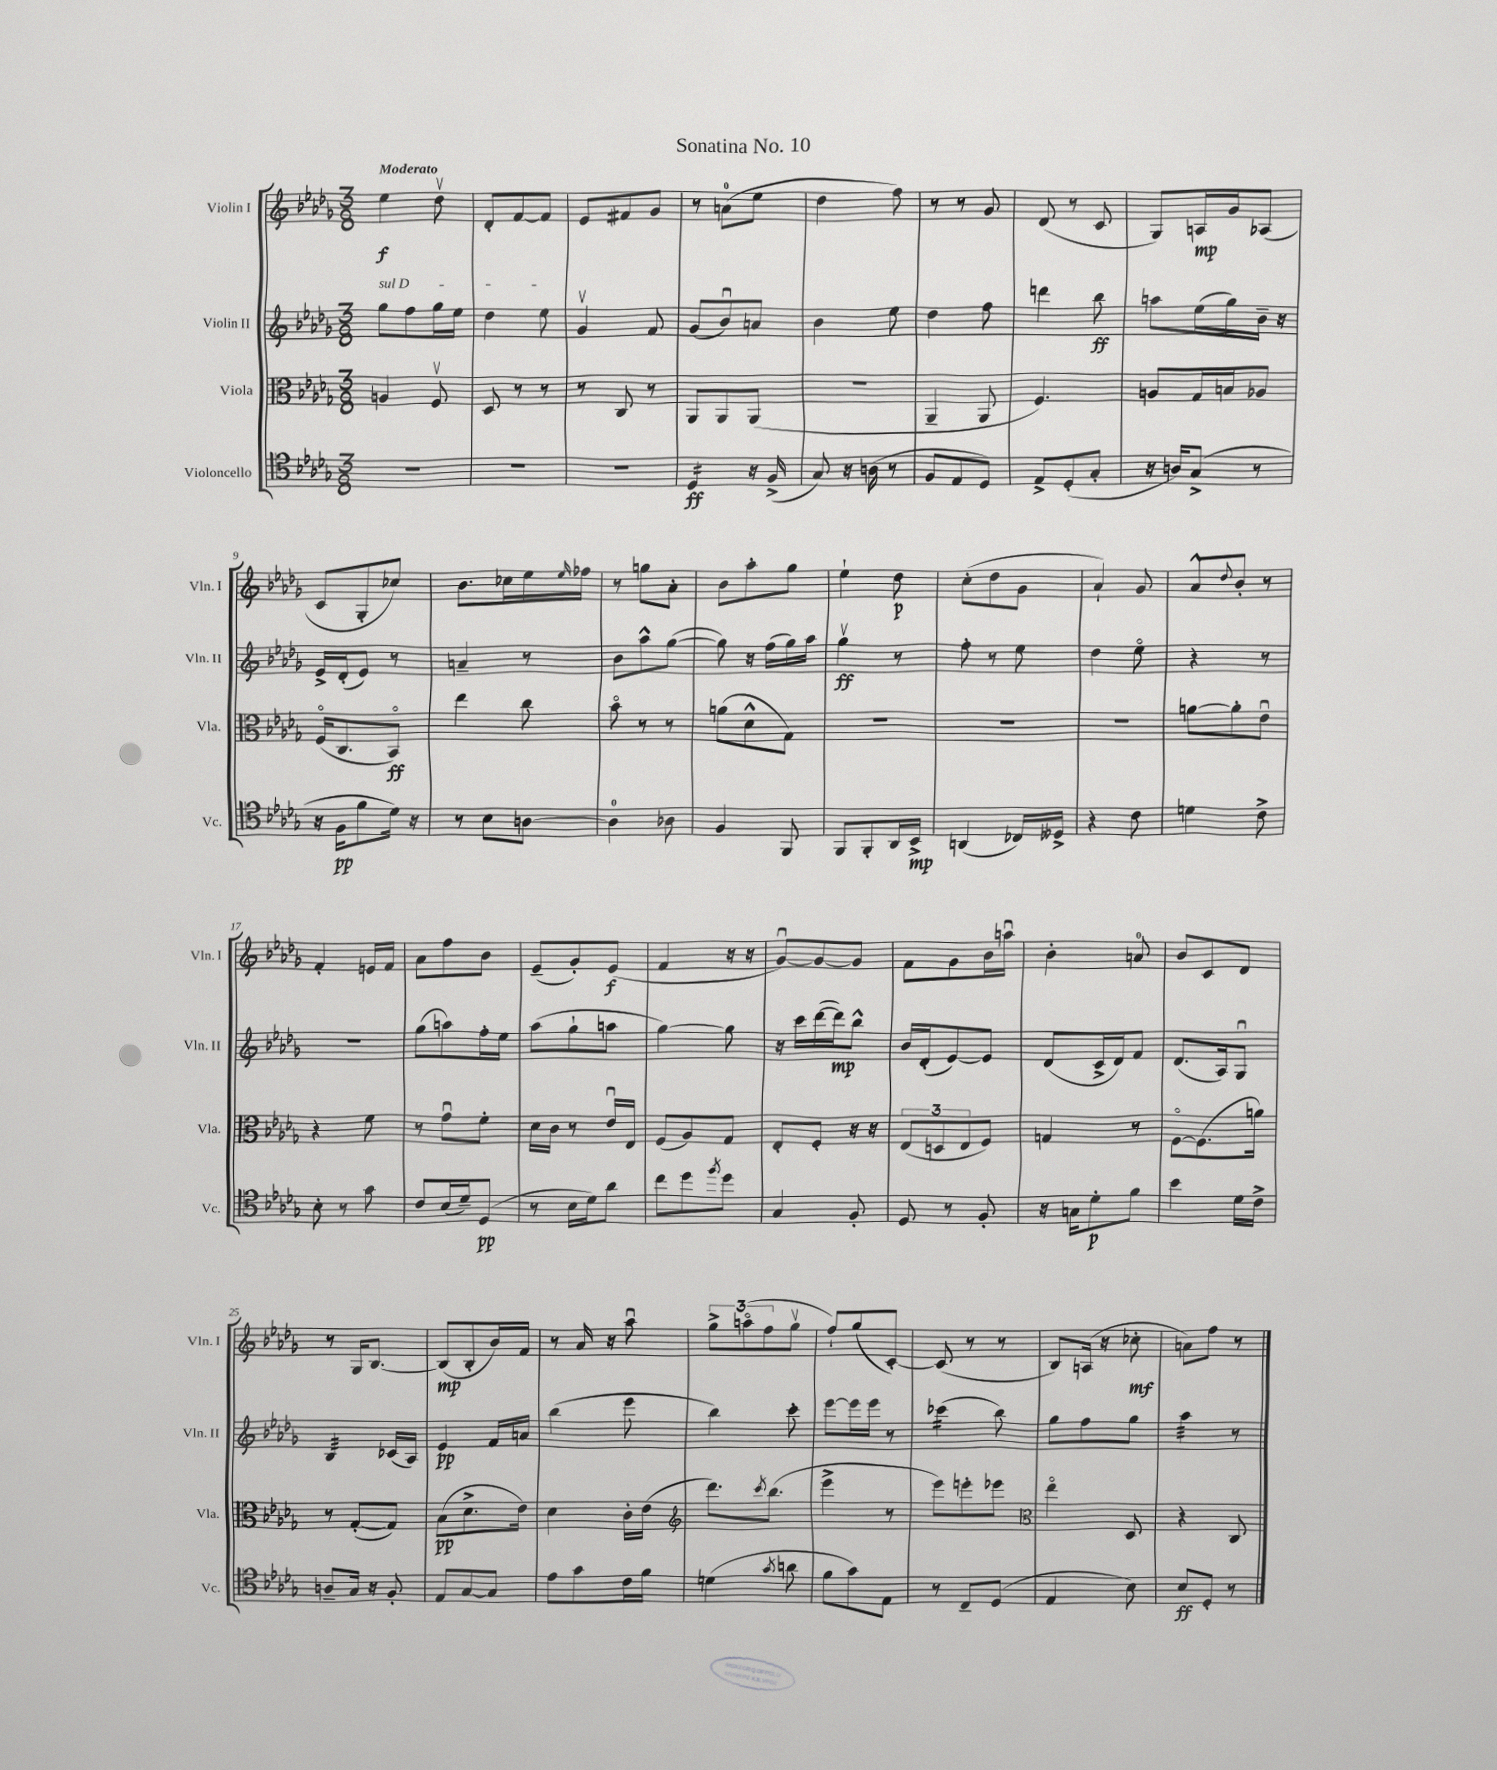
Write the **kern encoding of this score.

**kern	**kern	**kern	**kern
*staff4	*staff3	*staff2	*staff1
*clefC4	*clefC3	*clefG2	*clefG2
*k[b-e-a-d-g-]	*k[b-e-a-d-g-]	*k[b-e-a-d-g-]	*k[b-e-a-d-g-]
*M3/8	*M3/8	*M3/8	*M3/8
4.r	4A	8gg-	4ee-
.	.	8ff	.
.	8Fv	16gg-	8dd-v
.	.	16ee-	.
=	=	=	=
4.r	8D-	4dd-	8d-'
.	8r	.	[8f
.	8r	8ee-	8f]
=	=	=	=
4.r	8r	4g-v	8e-
.	8C	.	8f#
.	8r	8f	8g-
=	=	=	=
4D-	8AA-	(8g-	8r
.	8AA-	8b-u)	(8a
16r	(8AA-	8a	8ee-
(16F^	.	.	.
=	=	=	=
8G-)	4.r	4b-	4dd-
16r	.	.	.
(16A	.	.	.
8r	.	8ee-	8ff)
=	=	=	=
8F	4AA-~	4dd-	8r
8E-	.	.	8r
8D-)	8AA-	8ff	8g-
=	=	=	=
8E-^	4.F)	4ddd	(8d-
(8D-'	.	.	8r
8G-'	.	8bb-	8c
=	=	=	=
16r	8A	8aa	8G-)
16A)	.	.	.
(8G-^	16G-	(16ee-	16A
.	16B	16gg-)	16g-
8r	8A-	16b-~	(8A-
.	.	16r	.
=	=	=	=
16r	(16Fo	16e-^	8c
16F	8.C	(16d-'	.
8f	.	8e-)	8G-'
16d-)	8BB-o)	8r	8cc-)
16r	.	.	.
=	=	=	=
8r	4ee-	4a~	8.b-
8B-	.	.	.
.	.	.	16cc-
[8A	8cc	8r	16ee-
.	.	.	16qqee-
.	.	.	16ff-
=	=	=	=
4A]	8b-o	8b-	8r
.	8r	8aa-^^	8gg
8A-	8r	([8gg-	8a-'
=	=	=	=
4F	(8a	8gg-])	8b-
.	8d-^^	16r	8aa-'
.	.	(16ff	.
8FF	8G-)	16gg-)	8gg-
.	.	16aa-	.
=	=	=	=
8FF	4.r	4gg-v	4ee-`
8FF'	.	.	.
16AA-	.	8r	8dd-
16BB-^	.	.	.
=	=	=	=
(4AA	4.r	8ff'	(8cc'
.	.	8r	8dd-
16C-)	.	8ee-	8g-
16D--^	.	.	.
=	=	=	=
4r	4.r	4dd-	4a-`)
8c	.	8ee-o	8g-
=	=	=	=
4d	[8a	4r	8a-^^
.	.	.	8qqdd-
.	8a']	.	8b-'
8c^	8e-u	8r	8r
=	=	=	=
8B-'	4r	4.r	4f'
8r	.	.	.
8g-	8f	.	16e
.	.	.	16f
=	=	=	=
8c	8r	(8gg-	8a-
(16B-	8g-u	8aa)	8ff
16d-~)	.	.	.
(8D-	8f'	16ff'	8b-
.	.	16ee-	.
=	=	=	=
8r	16d-	(8aa-	(8e-~
.	16c	.	.
16B-	8r	8gg-`	8g-')
16d-)	.	.	.
8a-	16e-u	8aa	(8e-
.	16E-	.	.
=	=	=	=
8cc	(8F	[4gg-)	4f
8dd-	8A-)	.	.
8qff	.	.	.
8dd-	8G-	8gg-]	16r
.	.	.	16r
=	=	=	=
4G-	8E-'	16r	[8g-u)
.	.	16ccc	.
.	8F'	([16ddd-	8g-_
.	.	16ddd-])	.
8F'	16r	8bb-^^	8g-]
.	16r	.	.
=	=	=	=
8D-	(12E-	16b-	8f
.	.	(16d-'	.
.	12D	.	.
8r	.	[8e-)	8g-
.	12E-	.	.
8F'	8F)	8e-]	16b-
.	.	.	16aau
=	=	=	=
16r	4G	(8d-	4b-'
16G	.	.	.
8d-'	.	16c^	.
.	.	16d-)	.
8f	8r	8f	8a
=	=	=	=
4b-	[8Fo	(8.d-	8b-
.	(8.F]	.	8c
.	.	16A-)	.
16d-	.	8G-u	8d-
16c^	16a)	.	.
=	=	=	=
8A~	8r	4B-	8r
16G-	([8G-'	.	16G-
16r	.	.	[8.B-
8F'	8G-])	(16c-	.
.	.	16A-)	.
=	=	=	=
8E-	(8B-	4e-	(8B-]
[8G-	8.d-^	.	8B-'
8G-]	.	16f	16b-)
.	16e-)	16a	16f
=	=	=	=
8e-	4d-	(4bb-	8r
8g-	.	.	16a-
.	.	.	16r
16c	16c'	8eee-	8aa-u
16f	(16e-	.	.
=	=	=	=
*	*clefG2	*	*
(4d	8.ddd-)	4bb-)	12gg-^
.	.	.	(12aao
.	.	.	12ff
.	8qccc	.	.
.	(8.bb-	.	.
8qg-	.	.	.
8a	.	8ccc'	8gg-v
=	=	=	=
8f	4eee-^	[8eee-	8ff`)
8g-)	.	16eee-]	(8gg-
.	.	16eee-	.
8E-	8r	8r	[8c')
=	=	=	=
8r	8eee-)	(4ccc-	(8c]
8C~	8eee'	.	8r
(8D-	8eee-	8bb-)	8r
=	=	=	=
*	*clefC3	*	*
4E-	4ee-o	8gg-	8B-)
.	.	8ff	(16A
.	.	.	16r
8B-)	8D-	8gg-	8cc-'
=	=	=	=
8B-	4r	4aa-	8a)
8D-'	.	.	8ff
8r	8C	8r	8r
==	==	==	==
*-	*-	*-	*-
